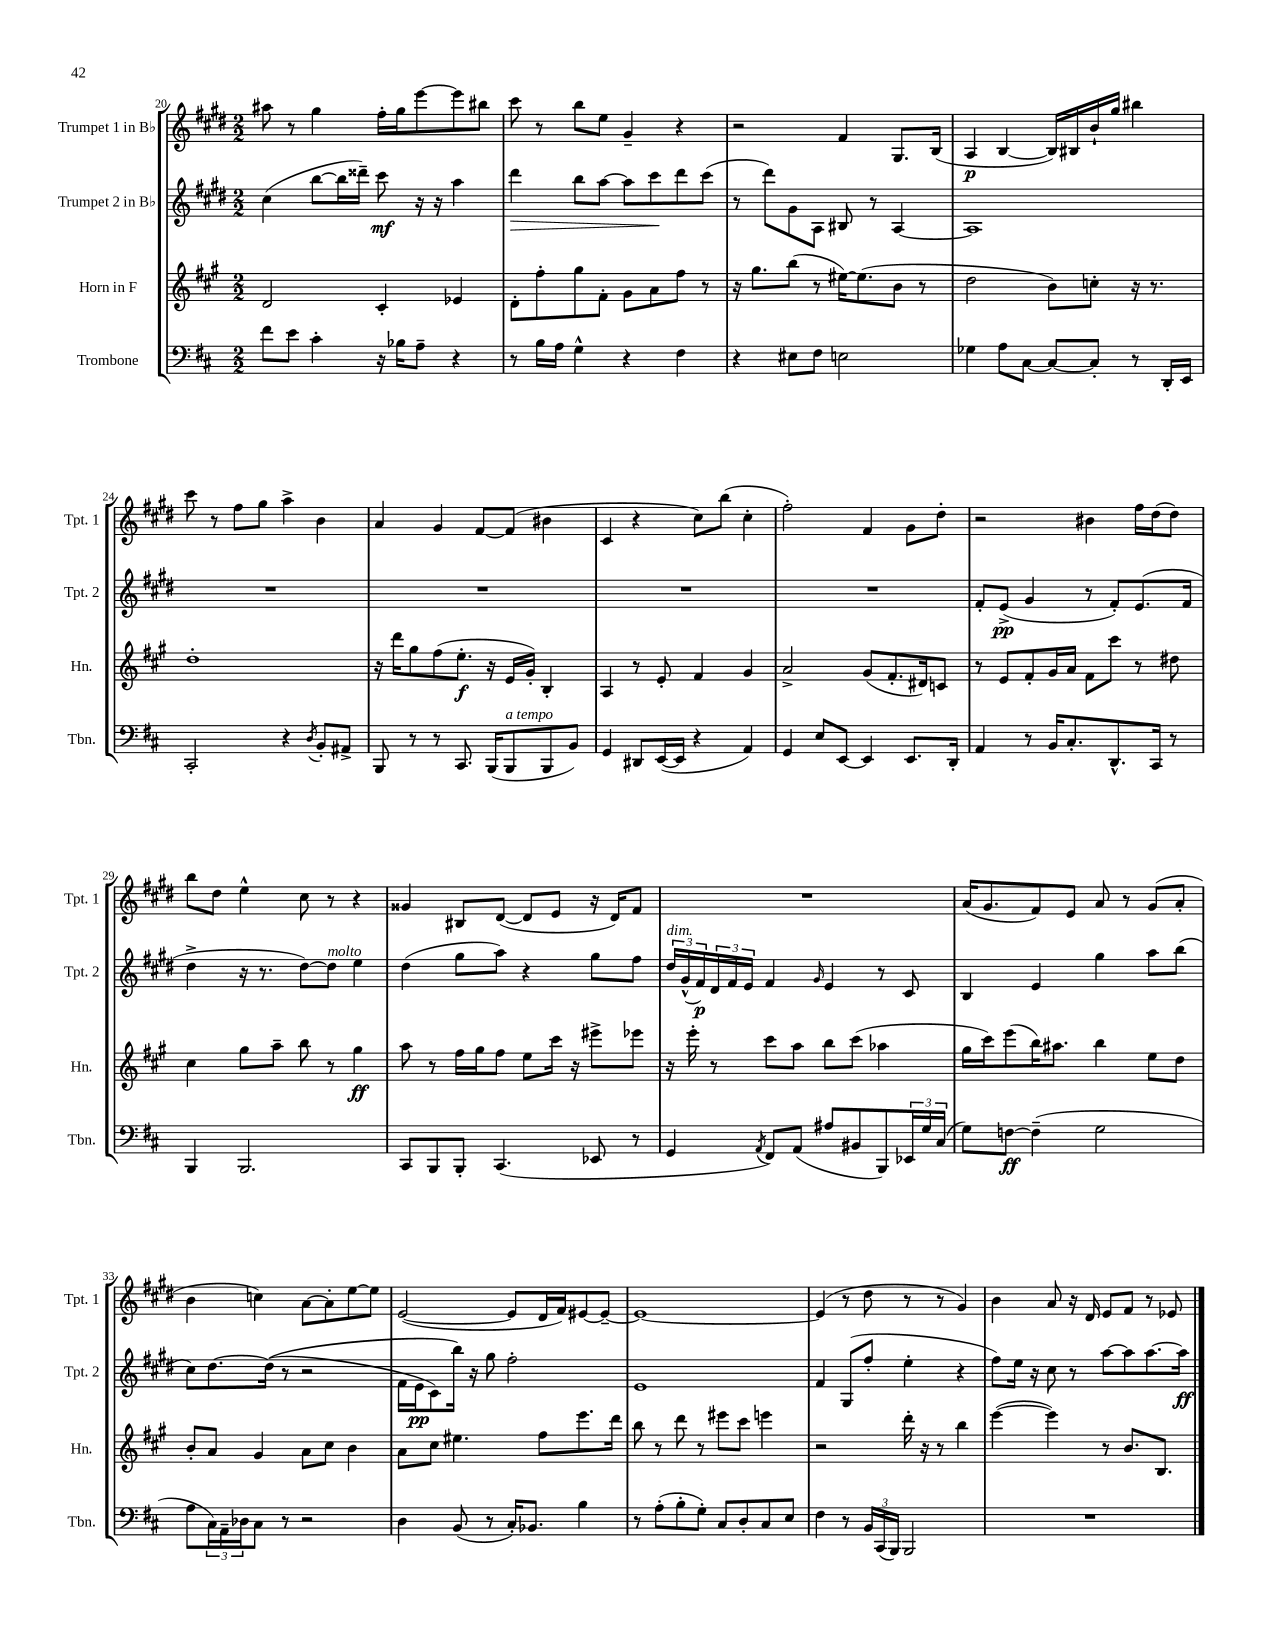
<<
\new StaffGroup <<
\new Staff = "s0" \with { instrumentName = "Trumpet 1 in Bb" shortInstrumentName = "Tpt. 1" } {
    \clef treble \key e \major \numericTimeSignature \time 2/2
    ais''8 r8 gis''4 fis''16-. gis''16 e'''8~ e'''8 bis''8 |
    cis'''8 r8 b''8 e''8 gis'4-- r4 |
    r2 fis'4 gis8. b16( |
    a4\p b4~ b16) bis16 b'16-! gis''16 bis''4 |
    cis'''8 r8 fis''8 gis''8 a''4-> b'4 |
    a'4 gis'4 fis'8~ fis'8( bis'4 |
    cis'4 r4 cis''8) b''8( cis''4-. |
    fis''2-.) fis'4 gis'8 dis''8-. |
    r2 bis'4 fis''16 dis''16( dis''8) |
    b''8 dis''8 e''4-^ cis''8 r8 r4 |
    gisis'4 bis8 dis'8~( dis'8 e'8 r16 dis'16) fis'8 |
    R1 |
    a'16( gis'8. fis'8) e'8 a'8 r8 gis'8( a'8-. |
    b'4 c''4) a'8~ a'8-. e''8~ e''8 |
    e'2~( e'8 dis'16 fis'16) eis'8~ eis'8~-- |
    eis'1~ |
    eis'4( r8 dis''8 r8 r8 gis'4) |
    b'4 a'8 r16 dis'16 e'8 fis'8 r8 ees'8 \bar "|." |
}
\new Staff = "s1" \with { instrumentName = "Trumpet 2 in Bb" shortInstrumentName = "Tpt. 2" } {
    \clef treble \key e \major \numericTimeSignature \time 2/2
    cis''4( b''8~ b''16 disis'''16--) cis'''8\mf r16 r16 a''4 |
    dis'''4\> b''8 a''8~ a''8 cis'''8\! dis'''8 cis'''8( |
    r8 dis'''8) gis'8 a8 bis8 r8 a4~ |
    a1 |
    R1 |
    R1 |
    R1 |
    R1 |
    fis'8-. e'8->\pp( gis'4 r8 fis'8-.) e'8.( fis'16 |
    dis''4-> r16 r8. dis''8~) dis''8^\markup { \italic "molto" } e''4 |
    dis''4( gis''8 a''8) r4 gis''8 fis''8 |
    \tuplet 3/2 { dis''16^\markup { \italic "dim." } gis'16-^( fis'16\p) } \tuplet 3/2 { dis'16 fis'16 e'16 } fis'4 \grace { gis'16 } e'4 r8 cis'8 |
    b4 e'4 gis''4 a''8 b''8( |
    cis''8) dis''8.~ dis''16(\( r8 r2 |
    fis'16 e'16\pp cis'8) b''16\) r16 gis''8 fis''2-. |
    e'1 |
    fis'4 gis8( fis''8-. e''4-. r4 |
    fis''8) e''16 r16 cis''8 r8 a''8~ a''8 a''8.~ a''16\ff \bar "|." |
}
\new Staff = "s2" \with { instrumentName = "Horn in F" shortInstrumentName = "Hn." } {
    \clef treble \key a \major \numericTimeSignature \time 2/2
    d'2 cis'4-. ees'4 |
    d'8-. fis''8-. gis''8 fis'8-. gis'8 a'8 fis''8 r8 |
    r16 gis''8. b''8( r8 eis''16~) eis''8.( b'8 r8 |
    d''2 b'8) c''8-. r16 r8. |
    d''1-. |
    r16 d'''16 gis''8 fis''8( e''8.-.\f r16 e'16 gis'16-.) b4-. |
    a4 r8 e'8-. fis'4 gis'4 |
    a'2-> gis'8( fis'8.-. dis'16) c'8 |
    r8 e'8 fis'8-. gis'16 a'16 fis'8 cis'''8 r8 dis''8 |
    cis''4 gis''8 a''8-- b''8 r8 gis''4\ff |
    a''8 r8 fis''16 gis''16 fis''8 e''8 cis'''16 r16 eis'''8-> ees'''8 |
    r16 e'''16-. r8 cis'''8 a''8 b''8 cis'''8( aes''4 |
    gis''16 cis'''16) e'''8( b''16) ais''8. b''4 e''8 d''8 |
    b'8-. a'8 gis'4 a'8 cis''8 b'4 |
    a'8 cis''8 eis''4. fis''8 e'''8. d'''16 |
    b''8 r8 d'''8 r8 eis'''8 cis'''8 e'''4 |
    r2 d'''16-. r16 r8 b''4 |
    e'''4~( e'''4) r8 b'8. b8. \bar "|." |
}
\new Staff = "s3" \with { instrumentName = "Trombone" shortInstrumentName = "Tbn." } {
    \clef bass \key d \major \numericTimeSignature \time 2/2
    fis'8 e'8 cis'4-. r16 bes16 a8-- r4 |
    r8 b16 a16 g4-^ r4 fis4 |
    r4 eis8 fis8 e2 |
    ges4 a8 cis8~ cis8~ cis8-. r8 d,16-. e,16 |
    cis,2-. r4 \acciaccatura { d8 } b,8-. ais,8-> |
    b,,8 r8 r8 cis,8. b,,16( b,,8^\markup { \italic "a tempo" } b,,8 b,8) |
    g,4 dis,8 e,16~( e,16 r4 a,4) |
    g,4 e8 e,8~ e,4 e,8. d,16-. |
    a,4 r8 b,16 cis8.-. d,8.-^ cis,16 r8 |
    b,,4 b,,2. |
    cis,8 b,,8 b,,8-. cis,4.( ees,8 r8 |
    g,4 \acciaccatura { a,8 } fis,8) a,8( ais8 bis,8 b,,8) \tuplet 3/2 { ees,16 g16 cis16( } |
    g8) f8~\ff f4--( g2 |
    a8 \tuplet 3/2 { cis16) a,16-- des16 } cis8 r8 r2 |
    d4 b,8( r8 cis16-.) bes,8. b4 |
    r8 a8-.( b8-. g8-.) cis8 d8-. cis8 e8 |
    fis4 r8 \tuplet 3/2 { b,16 cis,16( b,,16) } b,,2 |
    R1 \bar "|." |
}
>>
>>
\layout { \context { \Score currentBarNumber = #20 } }
